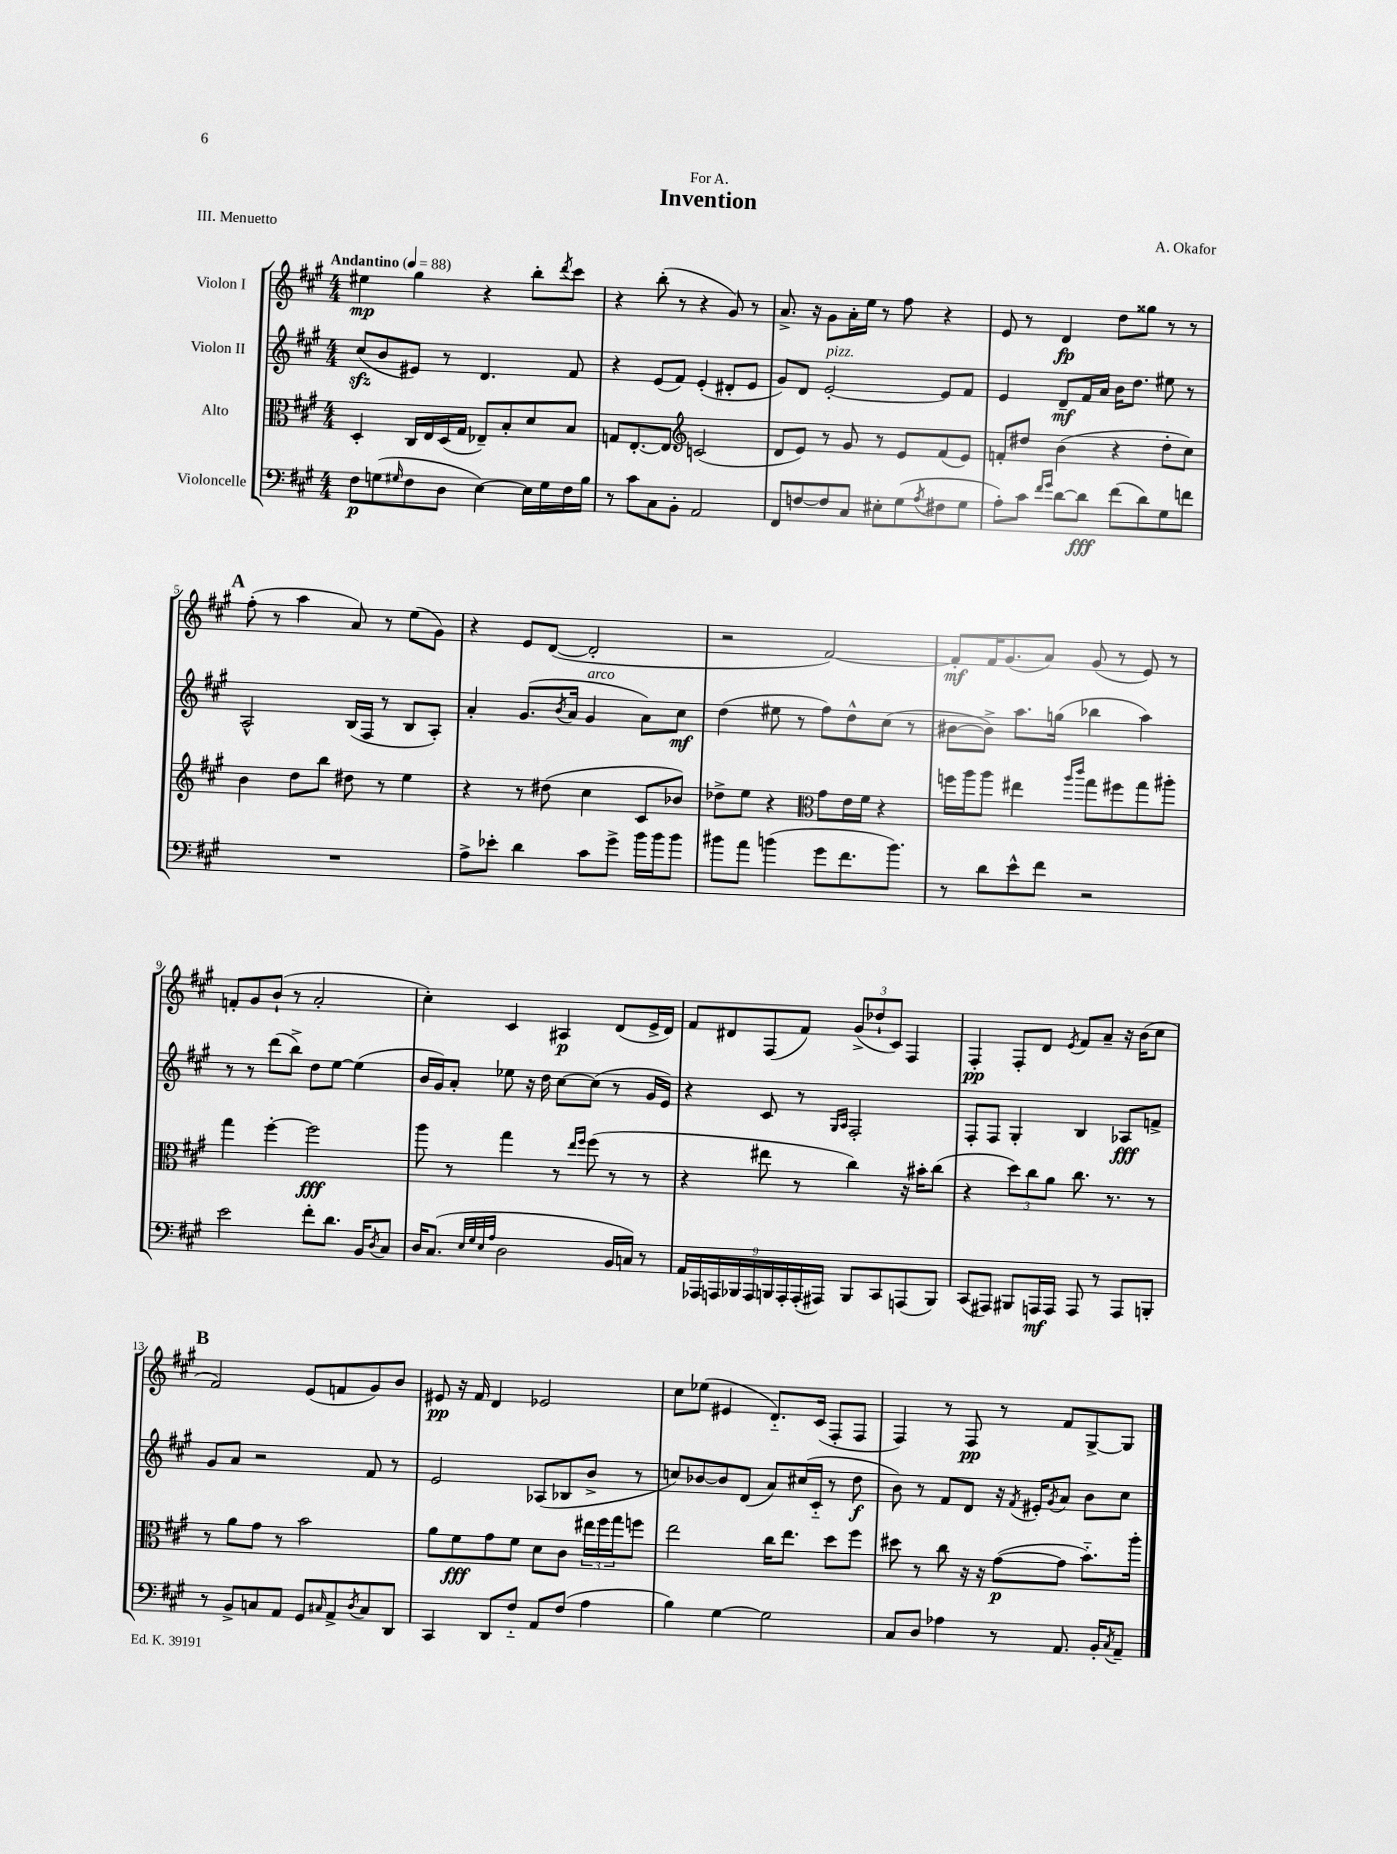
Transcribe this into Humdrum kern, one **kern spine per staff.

**kern	**kern	**kern	**kern
*staff4	*staff3	*staff2	*staff1
*clefF4	*clefC3	*clefG2	*clefG2
*k[f#c#g#]	*k[f#c#g#]	*k[f#c#g#]	*k[f#c#g#]
*M4/4	*M4/4	*M4/4	*M4/4
*MM88	*MM88	*MM88	*MM88
8F#	4D'	(8cc#	4ee#
(8G	.	8b	.
16qqG#	.	.	.
8F#	16C#	8e#)	4gg#
.	16E	.	.
8D	(16D	8r	.
.	16G#	.	.
[4E)	8E-~)	4.d	4r
.	8B'	.	.
16E]	8d	.	8bb'
16G#	.	.	.
.	.	.	8qddd
16F#	8B	8f#	8ccc#
16B	.	.	.
=	=	=	=
8r	8G	4r	4r
8c#	[8.E'	.	.
8C#	.	(8e	(8bb'
.	8.E]	.	.
8BB'	.	8f#)	8r
*	*clefG2	*	*
2AA	(2c	(4e'	4r
.	.	8d#'	8g#)
.	.	8e	8r
=	=	=	=
8FF#	8d	8g#)	8.a^
[8F	8e)	8d	.
.	.	.	16r
8F]	8r	[2e'	8g#
8C#	8g#	.	16a'
.	.	.	16ee
8E#'	8r	.	8r
(8G#	8e	.	8ff#
8qA	.	.	.
8F#	(8f#	8e]	4r
8G#	8e)	8f#	.
=	=	=	=
8A')	8f'	4e	8e
8c#	8dd#	.	8r
16qqf#	.	.	.
16qqg#	.	.	.
[8d	(4b	8d~	4d
8d]	.	16f#	.
.	.	16a	.
(8f#	4r	16b	8dd
.	.	8.dd	.
8d)	.	.	8gg##
8G#	8dd#'	8ee#	8r
8f	8cc#)	8r	8r
=	=	=	=
1r	4b	2A^^	(8ff#'
.	.	.	8r
.	8dd	.	4aa
.	8bb	.	.
.	8dd#	(16B	8a)
.	.	16F#	.
.	8r	8r	8r
.	4ee	8B	(8ee
.	.	8A')	8g#)
=	=	=	=
8A^	4r	4a'	4r
8e-'	.	.	.
4d	8r	(8.g#	8e
.	(8dd#	.	([8d
.	.	8qb	.
.	.	16a	.
8c#	4cc#	4g#	2d']
8g#^	.	.	.
16b	8c#	8a)	.
16b	.	.	.
8b	8b-)	8cc#	.
=	=	=	=
8b#	8dd-^	(4dd	2r
8a	8ee	.	.
(4b	4r	8ee#	.
.	.	8r	.
*	*clefC3	*	*
8g#	8g#	8ff#)	[2f#)
8.f#	16e	8dd^^	.
.	16f#	.	.
.	4r	(8cc#	.
8.b)	.	.	.
.	.	8r	.
=	=	=	=
8r	16ff	[8b#	8f#']
.	16aa	.	.
8d	8aa	8b#^])	16f#
.	.	.	(8.g#
8e^^	4ee#	8.aa	.
8f#	.	.	8a)
.	.	(16gg	.
.	16qqaa	.	.
.	16qqccc#	.	.
2r	8gg#	4bb-	(8g#
.	8ff#	.	8r
.	8gg#	4aa)	8e)
.	8aa#'	.	8r
=	=	=	=
2e	4gg#	8r	8f'
.	.	8r	8g#
.	[4ff#'	(8ddd	(8b`
.	.	8bb^)	8r
8f#'	2ff#]	8dd	2a'
8.d	.	[8ee	.
.	.	(4ee]	.
16BB	.	.	.
8qD	.	.	.
8C#	.	.	.
=	=	=	=
16D	8aa	16b	4cc#')
(8.C#	.	16g#)	.
.	8r	8a'	.
32qqE	.	.	.
32qqG#	.	.	.
32qqE	.	.	.
32qqA	.	.	.
2D	4gg#	8ee-	4c#
.	.	16r	.
.	.	16dd	.
.	8r	[8cc#	4A#
.	16qqee	.	.
.	16qqff#	.	.
.	(8ff#	(8cc#]	.
16BB	8r	8r	(8d
16C)	.	.	.
8r	8r	16g#	16e^
.	.	16e)	16d)
=	=	=	=
18AA	4r	4r	8f#
18AAA-	.	.	.
18AAA	.	.	.
.	.	.	8d#
18BBB-	.	.	.
18AAA	.	.	.
.	8ee#	8c#	(8F#
18BBB	.	.	.
18AAA'	.	.	.
.	8r	8r	8f#)
(18AAA'	.	.	.
18AAA#)	.	.	.
.	.	16qqG#	.
.	.	16qqA	.
8BBB	4cc#)	2F#'	(12g#^
.	.	.	12dd-`
8CC#	.	.	.
.	.	.	12c#)
(8AAA	16r	.	4F#
.	16b#'	.	.
8BBB)	(8cc#	.	.
=	=	=	=
(8CC#	4r	8F#'	4F#'
8AAA#)	.	8F#	.
8BBB#	12dd)	4G#'	8F#'
.	12cc#	.	.
16AAA	.	.	8d
.	12a	.	.
16AAA	.	.	.
.	.	.	8qe
8AAA	8.cc#	4B	8f#
8r	.	.	8a~
.	8.r	.	.
8AAA	.	8A-	16r
.	.	.	(16b
8BBB'	8r	8f^	8cc#
=	=	=	=
8r	8r	8g#	2f#)
8BB^	8a	8a	.
8C	8g#	2r	.
8AA	8r	.	.
8GG#	2b	.	(8e
16qqC#	.	.	.
8AA^	.	.	8f
8qD	.	.	.
8C#	.	8f#	8g#)
8DD	.	8r	8b
=	=	=	=
4CC#	8a	2e	8e#
.	8f#	.	16r
.	.	.	16f#
8DD	8g#	.	4d
8F#'~	8f#	.	.
8AA	8d	(8A-	2e-
(8F#	8c#	8B-	.
4A	24ee#	8b^	.
.	24ff#	.	.
.	24gg#	.	.
.	8ff	8r	.
=	=	=	=
4B)	2ee	8cc)	8cc#
.	.	[8b-	(8ee-
[4G#	.	8b-]	4e#
.	.	(8d	.
2G#]	16cc#	8a)	8.d'~)
.	8.ee	.	.
.	.	(16cc#	.
.	.	16c#'~	(16c#
.	8dd	8r	8F#'
.	8ff#	8dd	8F#
=	=	=	=
8C#	8dd#	8b)	4F#)
8D	8r	8r	.
4A-	8cc#	8f#	8r
.	16r	8d	8F#
.	16r	.	.
8r	([8g#	16r	8r
.	.	8qf#	.
.	.	16e#'	.
.	.	8qg#	.
8.AA	8g#]	8a	8f#
.	8.b'~)	8b	[8G#^
16BB'	.	.	.
8qC#	.	.	.
8AA~	.	8cc#	8G#]
.	16aa'	.	.
==	==	==	==
*-	*-	*-	*-
